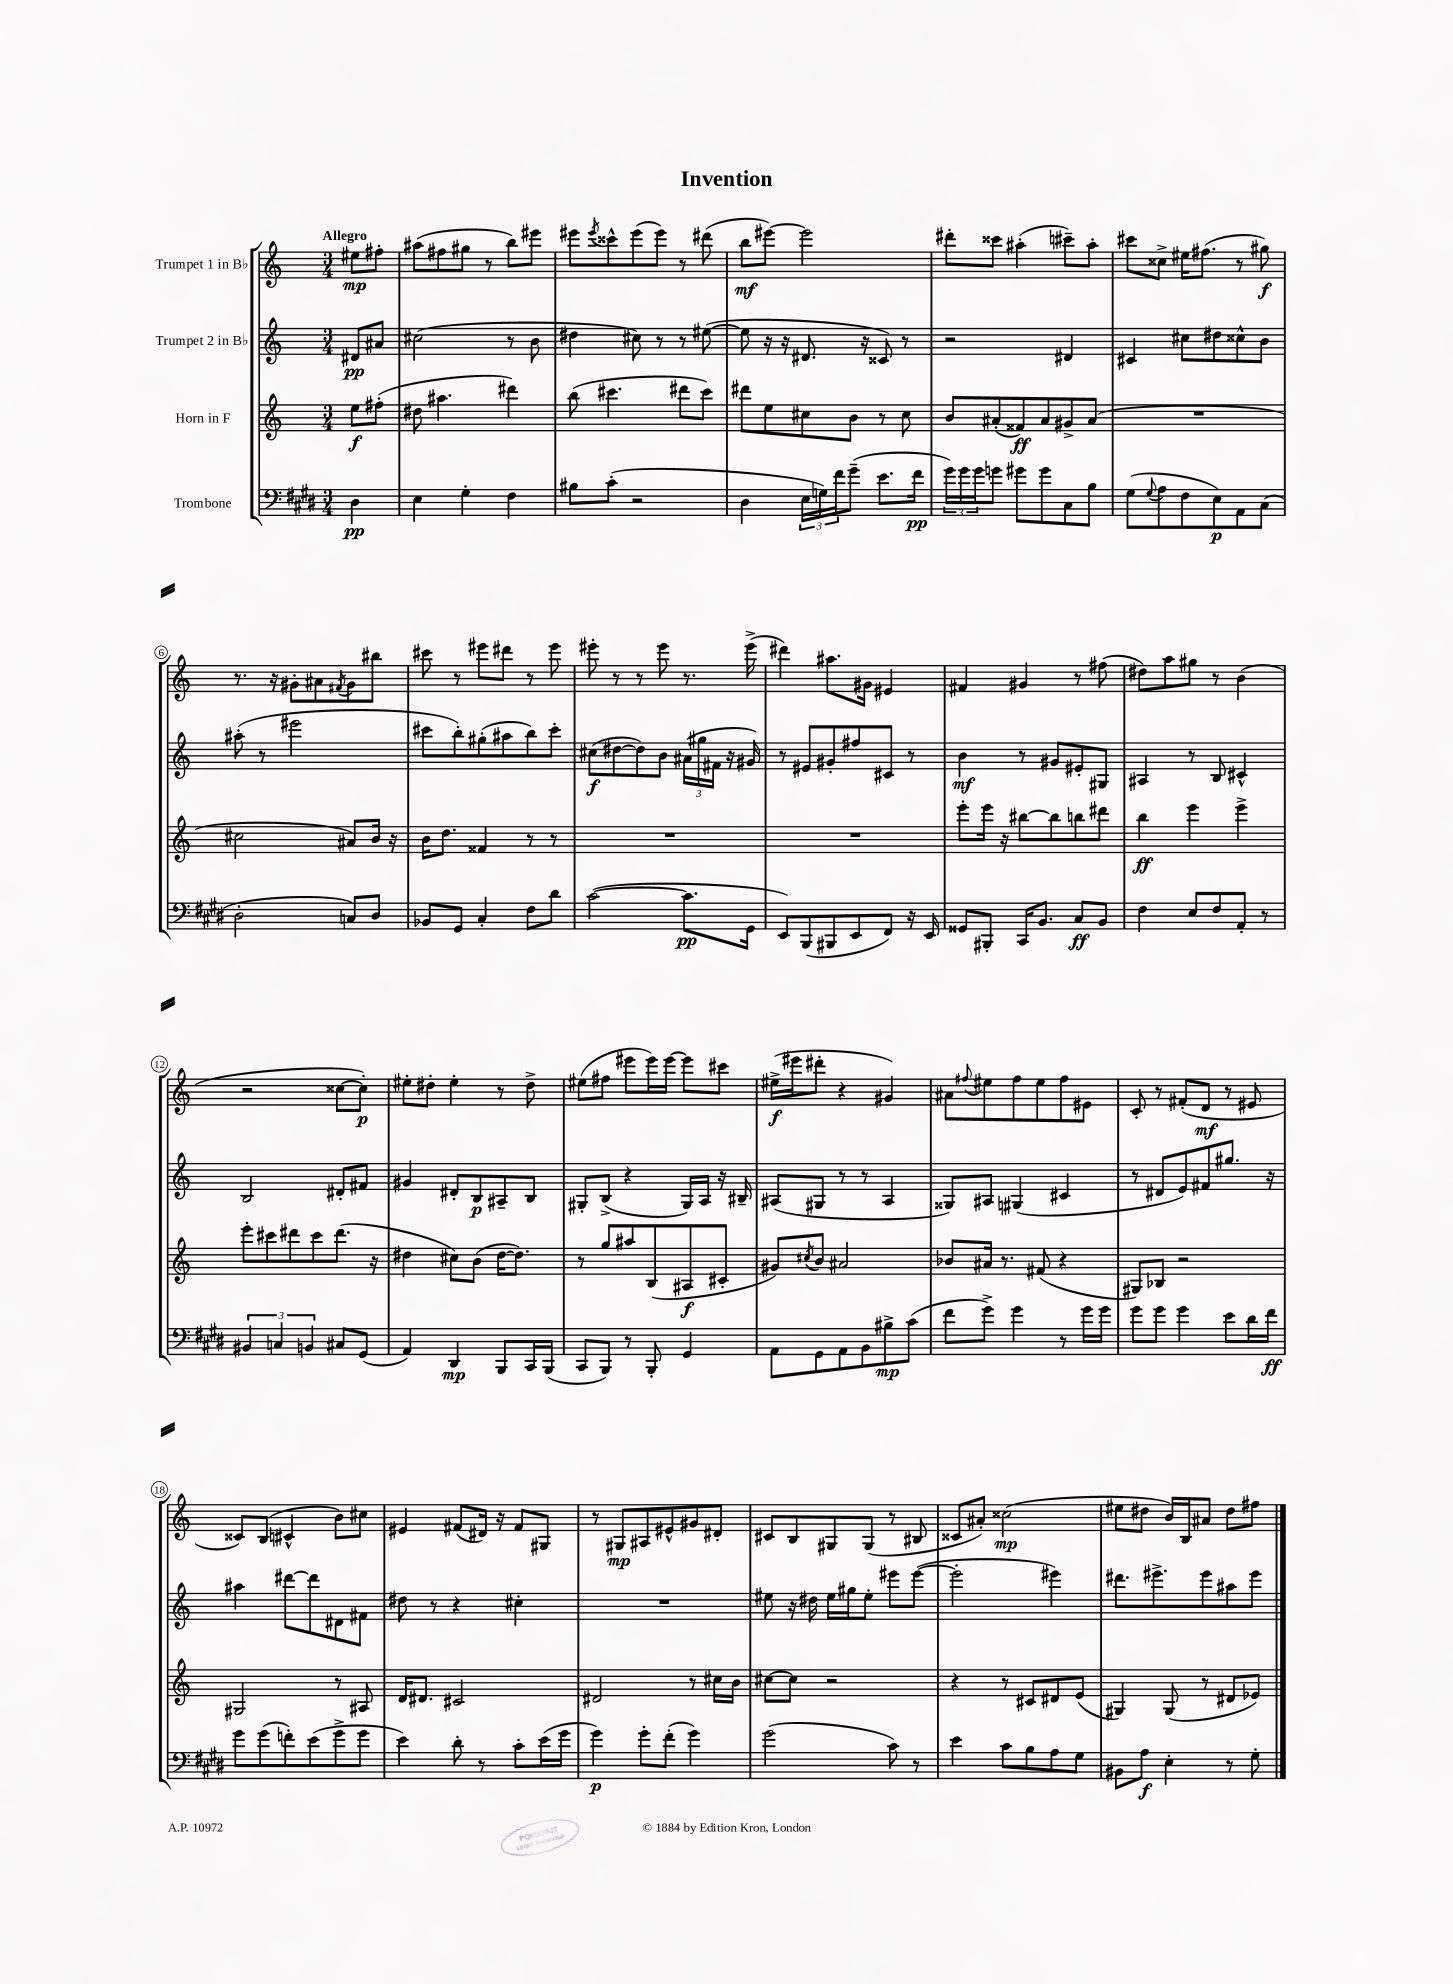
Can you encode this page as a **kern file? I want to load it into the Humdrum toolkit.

**kern	**dynam	**kern	**dynam	**kern	**dynam	**kern	**dynam
*part4	*part4	*part3	*part3	*part2	*part2	*part1	*part1
*staff4	*staff4	*staff3	*staff3	*staff2	*staff2	*staff1	*staff1
*I"Trombone	*	*I"Horn in F	*	*I"Trumpet 2 in B♭	*	*I"Trumpet 1 in B♭	*
*clefF4	*	*clefG2	*	*clefG2	*	*clefG2	*
*k[f#c#g#d#]	*	*k[]	*	*k[]	*	*k[]	*
*M3/4	*	*M3/4	*	*M3/4	*	*M3/4	*
=	=	=	=	=	=	=	=
!	!	!	!	!	!	!LO:TX:a:B:t=Allegro	!
4D#\	pp	8ee\L	f	8d#X/L	pp	8ee#X\L	mp
.	.	(8ff#X'\J	.	8a#X/J	.	8ff#X'\J	.
=1	=1	=1	=1	=1	=1	=1	=1
4E\	.	8dd#X\	.	(2cc#X\	.	(8aa#X\L	.
.	.	4.aa#X\	.	.	.	8ff#X\	.
4G#'\	.	.	.	.	.	8gg#X\J	.
.	.	.	.	.	.	8r	.
4F#\	.	4ddd#X\)	.	8r	.	8bb\L)	.
.	.	.	.	8b\	.	8eee#X\J	.
=2	=2	=2	=2	=2	=2	=2	=2
8B#X\L	.	(8bb\	.	4dd#X\	.	8eee#X\L	.
.	.	.	.	.	.	8qeee#/	.
(8c#'\J	.	4.ccc#X\	.	.	.	8ccc##X^^\	.
2r	.	.	.	8cc#X\)	.	(8eee#\	.
.	.	.	.	8r	.	8eee#\J)	.
.	.	8ddd#X\L	.	8r	.	8r	.
.	.	8ccc#\J)	.	([8ee#X\	.	(8ddd#X\	.
=3	=3	=3	=3	=3	=3	=3	=3
4D#\	.	8ddd#X\L	.	8ee#\]	.	8bb\L	mf
.	.	8ee\	.	16r	.	[8eee#X\J)	.
.	.	.	.	16r	.	.	.
24E\LL	.	8cc#X\	.	8.d#X/	.	2eee#\]	.
24Gn\)	.	.	.	.	.	.	.
24f#\J	.	.	.	.	.	.	.
(8g#~\J	.	8b\J	.	.	.	.	.
.	.	.	.	16r	.	.	.
8.e\L	.	8r	.	8c##X/)	.	.	.
.	.	8cc#\	.	8r	.	.	.
16f#\Jk	pp	.	.	.	.	.	.
=4	=4	=4	=4	=4	=4	=4	=4
24g#\LL)	.	8b/L	.	2r	.	8ddd#X'\L	.
24g#\	.	.	.	.	.	.	.
24g#\J	.	.	.	.	.	.	.
8gn\J	.	(8a#X'/	.	.	.	8ccc##X\J	.
8g#X\L	.	8f##X/)	ff	.	.	(4aa#X'\	.
8g#\	.	8a#/	.	.	.	.	.
8C#\	.	8g#X^/	.	4d#X/	.	8ccc#X~\L)	.
8B\J	.	(8a#/J	.	.	.	8aa#'\J	.
=5	=5	=5	=5	=5	=5	=5	=5
(8G#\L	.	2.r	.	4c#X/	.	8ccc#X\L	.
8qqG#/	.	.	.	.	.	.	.
8A\	.	.	.	.	.	8cc##X^\J	.
8F#\	.	.	.	8cc#X\L	.	16ee#X\KL	.
.	.	.	.	.	.	(8.ff#X\J	.
8E\)	p	.	.	8dd#X\	.	.	.
8AA\	.	.	.	8cc##X^^\	.	8r	.
(8C#\J	.	.	.	8b\J	.	8gg#X\)	f
!!LO:LB:g=z
=6	=6	=6	=6	=6	=6	=6	=6
2D#'\	.	2cc#X\	.	(8aa#X'\	.	8.r	.
.	.	.	.	8r	.	.	.
.	.	.	.	.	.	16r	.
.	.	.	.	2eee#X\	.	8g#X'\L	.
.	.	.	.	.	.	8a#X\	.
.	.	.	.	.	.	8qf#X/	.
8Cn/L)	.	8a#X/L)	.	.	.	8g#\	.
8D#/J	.	16b/Jk	.	.	.	8bb#X\J	.
.	.	16r	.	.	.	.	.
=7	=7	=7	=7	=7	=7	=7	=7
8BB-X/L	.	16b\KL	.	8ccc#X\L	.	8ccc#X\	.
.	.	8.dd\J	.	.	.	.	.
8GG#/J	.	.	.	8bb'\)	.	8r	.
4C#'/	.	4f##X/	.	(8gg#X'\	.	8eee#X\L	.
.	.	.	.	8aa#X\	.	8ddd#X\J	.
8F#\L	.	8r	.	8bb\)	.	8r	.
8d#\J	.	8r	.	8ccc#'\J	.	8eee#\	.
=8	=8	=8	=8	=8	=8	=8	=8
([2c#\	.	2.r	.	(8cc#X\L	f	8eee#X'\	.
.	.	.	.	[8dd#X\	.	8r	.
.	.	.	.	8dd#\])	.	8r	.
.	.	.	.	8b\J	.	8eee#\	.
8.c#\L]	pp	.	.	(24a#X\LL	.	8.r	.
.	.	.	.	24gg#X\	.	.	.
.	.	.	.	24f#X\JJ	.	.	.
.	.	.	.	16r	.	.	.
16GG#\Jk	.	.	.	16g#X/)	.	(16eee#^\	.
=9	=9	=9	=9	=9	=9	=9	=9
8EE/L)	.	2.r	.	8r	.	4ddd#X\)	.
(8BBB/	.	.	.	8e#X/L	.	.	.
8BBB#X/	.	.	.	8g#X'/	.	8.aa#X\L	.
8EE/	.	.	.	8ff#X/	.	.	.
.	.	.	.	.	.	16g#X\Jk	.
8FF#/J)	.	.	.	8c#X/J	.	4e#X/	.
16r	.	.	.	8r	.	.	.
16EE/	.	.	.	.	.	.	.
=10	=10	=10	=10	=10	=10	=10	=10
8GG##X/L	.	8eee'\L	.	4b\	mf	4f#X/	.
8BBB#X'/J	.	16eee\Jk	.	.	.	.	.
.	.	16r	.	.	.	.	.
16CC#/KL	.	[8bb#X\L	.	8r	.	4g#X/	.
8.BB/J	.	.	.	.	.	.	.
.	.	8bb#\]	.	8g#X/L	.	.	.
8C#/L	ff	8bbn\	.	8e#X'/	.	8r	.
8BB/J	.	8ddd#X\J	.	8G#X/J	.	(8ff#X\	.
=11	=11	=11	=11	=11	=11	=11	=11
4F#\	.	4bb\	ff	4A#X/	.	8dd#X\L)	.
.	.	.	.	.	.	8aa\	.
8E/L	.	4eee\	.	8r	.	8gg#X\J	.
8F#/	.	.	.	8B/	.	8r	.
8AA'/J	.	4eee^\	.	4c#X^^/	.	(4b\	.
8r	.	.	.	.	.	.	.
!!LO:LB:g=z
=12	=12	=12	=12	=12	=12	=12	=12
6BB#X/	.	8eee'\L	.	2B/	.	2r	.
.	.	8ccc#X\	.	.	.	.	.
6Cn/	.	.	.	.	.	.	.
.	.	8ddd#X\	.	.	.	.	.
6BBn/	.	.	.	.	.	.	.
.	.	8ccc#\	.	.	.	.	.
8C#X/L	.	(8.ddd#\J	.	8d#X'/L	.	[8cc##X\L	.
(8GG#/J	.	.	.	8f#X/J	.	8cc##'\J])	p
.	.	16r	.	.	.	.	.
=13	=13	=13	=13	=13	=13	=13	=13
4AA/)	.	4dd#X\	.	4g#X/	.	8ee#X'\L	.
.	.	.	.	.	.	8dd#X'\J	.
4DD#/	mp	8cc#X\L)	.	8d#X'/L	.	4ee#'\	.
.	.	(8b\J	.	8B/	p	.	.
8BBB/L	.	[16dd#\KL	.	8A#X~/	.	8r	.
.	.	8.dd#\J])	.	.	.	.	.
16CC#/L	.	.	.	8B/J	.	8dd#^\	.
(16BBB/JJ	.	.	.	.	.	.	.
=14	=14	=14	=14	=14	=14	=14	=14
8CC#/L	.	8r	.	8G#X'/L	.	(8ee#X\L	.
8BBB/J)	.	8gg/L	.	(8B^/J	.	8ff#X\J	.
8r	.	8aa#X/	.	4r	.	8eee#X\L	.
8BBB'/	.	(8B/	.	.	.	16eee#\L)	.
.	.	.	.	.	.	[16eee#\JJ	.
4GG#/	.	8A#X/	f	16G#/LL)	.	8eee#\L]	.
.	.	.	.	16A/JJ	.	.	.
.	.	8c#X'/J	.	16r	.	8ccc#X\J	.
.	.	.	.	16B#X~/	.	.	.
=15	=15	=15	=15	=15	=15	=15	=15
8AA\L	.	8g#X/L)	.	(8A#X/L	.	(16ee#X^\LL	f
.	.	.	.	.	.	16eee#X\J	.
.	.	8qcc#X/	.	.	.	.	.
8GG#\	.	8b/J	.	8G#X/J	.	8ddd#X'\J	.
8AA\	.	2a#X/	.	8r	.	4r	.
8BB\	.	.	.	8r	.	.	.
8B#X^\	mp	.	.	4A#/	.	4g#X/)	.
(8c#\J	.	.	.	.	.	.	.
=16	=16	=16	=16	=16	=16	=16	=16
8f#\L	.	8b-X/L	.	8G##X/L)	.	8a#X\L	.
.	.	.	.	.	.	8qqff#X/	.
8g#^\J)	.	16a#X/Jk	.	8A#X/J	.	8ee#X\	.
.	.	8.r	.	.	.	.	.
4g#\	.	.	.	(4G#X/	.	8ff#\	.
.	.	(8f#X/	.	.	.	8ee#\	.
8r	.	4r	.	4c#X/	.	8ff#\	.
16g#\LL	.	.	.	.	.	8e#X\J	.
16g#\JJ	.	.	.	.	.	.	.
=17	=17	=17	=17	=17	=17	=17	=17
8g#\L	.	8G#X/L)	.	8r	.	8c'/	.
8g#\J	.	8B-X/J	.	8d#X/L	.	8r	.
4g#\	.	2r	.	8e/)	.	(8f#X'/L	.
.	.	.	.	8f#X/	.	8d/J	mf
8e\L	.	.	.	8.gg#X/J	.	8r	.
16d#\L	.	.	.	.	.	8e#X/	.
16f#\JJ	ff	.	.	16r	.	.	.
!!LO:LB:g=z
=18	=18	=18	=18	=18	=18	=18	=18
8g#\L	.	2G#X/	.	4aa#X\	.	8c##X/L)	.
(8g#\	.	.	.	.	.	(8B/J	.
8fn'\)	.	.	.	[8ddd#X\L	.	4c#X^^/	.
(8e\	.	.	.	8ddd#\]	.	.	.
8g#^\	.	8r	.	8d#X\	.	8b\L)	.
8g#\J	.	8A#X/	.	8f#X\J	.	8cc#X\J	.
=19	=19	=19	=19	=19	=19	=19	=19
4e\)	.	16d/KL	.	8dd#X\	.	4e#X/	.
.	.	8.d#X/J	.	.	.	.	.
.	.	.	.	8r	.	.	.
8d#'\	.	2c#X/	.	4r	.	(8f#X/L	.
8r	.	.	.	.	.	16d#X/Jk)	.
.	.	.	.	.	.	16r	.
8c#'\L	.	.	.	4cc#X'\	.	8f#/L	.
(16e\L	.	.	.	.	.	8G#X/J	.
16g#\JJ	.	.	.	.	.	.	.
=20	=20	=20	=20	=20	=20	=20	=20
4g#\)	p	2d#X/	.	2.r	.	8r	.
.	.	.	.	.	.	8G#X/L	mp
8g#'\L	.	.	.	.	.	8A#X/	.
(8f#'\J	.	.	.	.	.	8e#X^^/	.
4g#\)	.	8r	.	.	.	8g#X/	.
.	.	16cc#X\LL	.	.	.	8d#X'/J	.
.	.	16b\JJ	.	.	.	.	.
=21	=21	=21	=21	=21	=21	=21	=21
(2g#\	.	[8cc#X\L	.	8ee#X\	.	8c#X/L	.
.	.	8cc#\J]	.	16r	.	8B/	.
.	.	.	.	16dd#X\	.	.	.
.	.	2r	.	16ee#\LL	.	8G#X/	.
.	.	.	.	16gg#X\J	.	.	.
.	.	.	.	8ee#'\J	.	(8G#/J	.
8c#\)	.	.	.	8eee#X\L	.	8r	.
8r	.	.	.	([8eee#\J	.	8B#X/	.
=22	=22	=22	=22	=22	=22	=22	=22
4e\	.	4r	.	2eee#'\]	.	8c##X/L	.
.	.	.	.	.	.	8a#X'/J)	.
8c#\L	.	8r	.	.	.	(2cc##X\	mp
8B\	.	8c#X/L	.	.	.	.	.
8A\	.	8d#X/	.	4eee#X\)	.	.	.
8G#\J	.	(8e/J	.	.	.	.	.
=23	=23	=23	=23	=23	=23	=23	=23
8BB#X\L	.	4G#X/)	.	8.ddd#X\L	.	8ee#X\L	.
8A\J	f	.	.	.	.	8dd#X\J	.
.	.	.	.	8.eee#X^\	.	.	.
4E'\	.	(8G#/	.	.	.	16b/LL)	.
.	.	.	.	.	.	16B/J	.
.	.	8r	.	8eee#\	.	8a#X/J	.
8r	.	8d#X/L	.	8aa#X\	.	8dd#\L	.
8G#'\	.	8e-X/J)	.	8eee#\J	.	8ff#X\J	.
==	==	==	==	==	==	==	==
*-	*-	*-	*-	*-	*-	*-	*-
